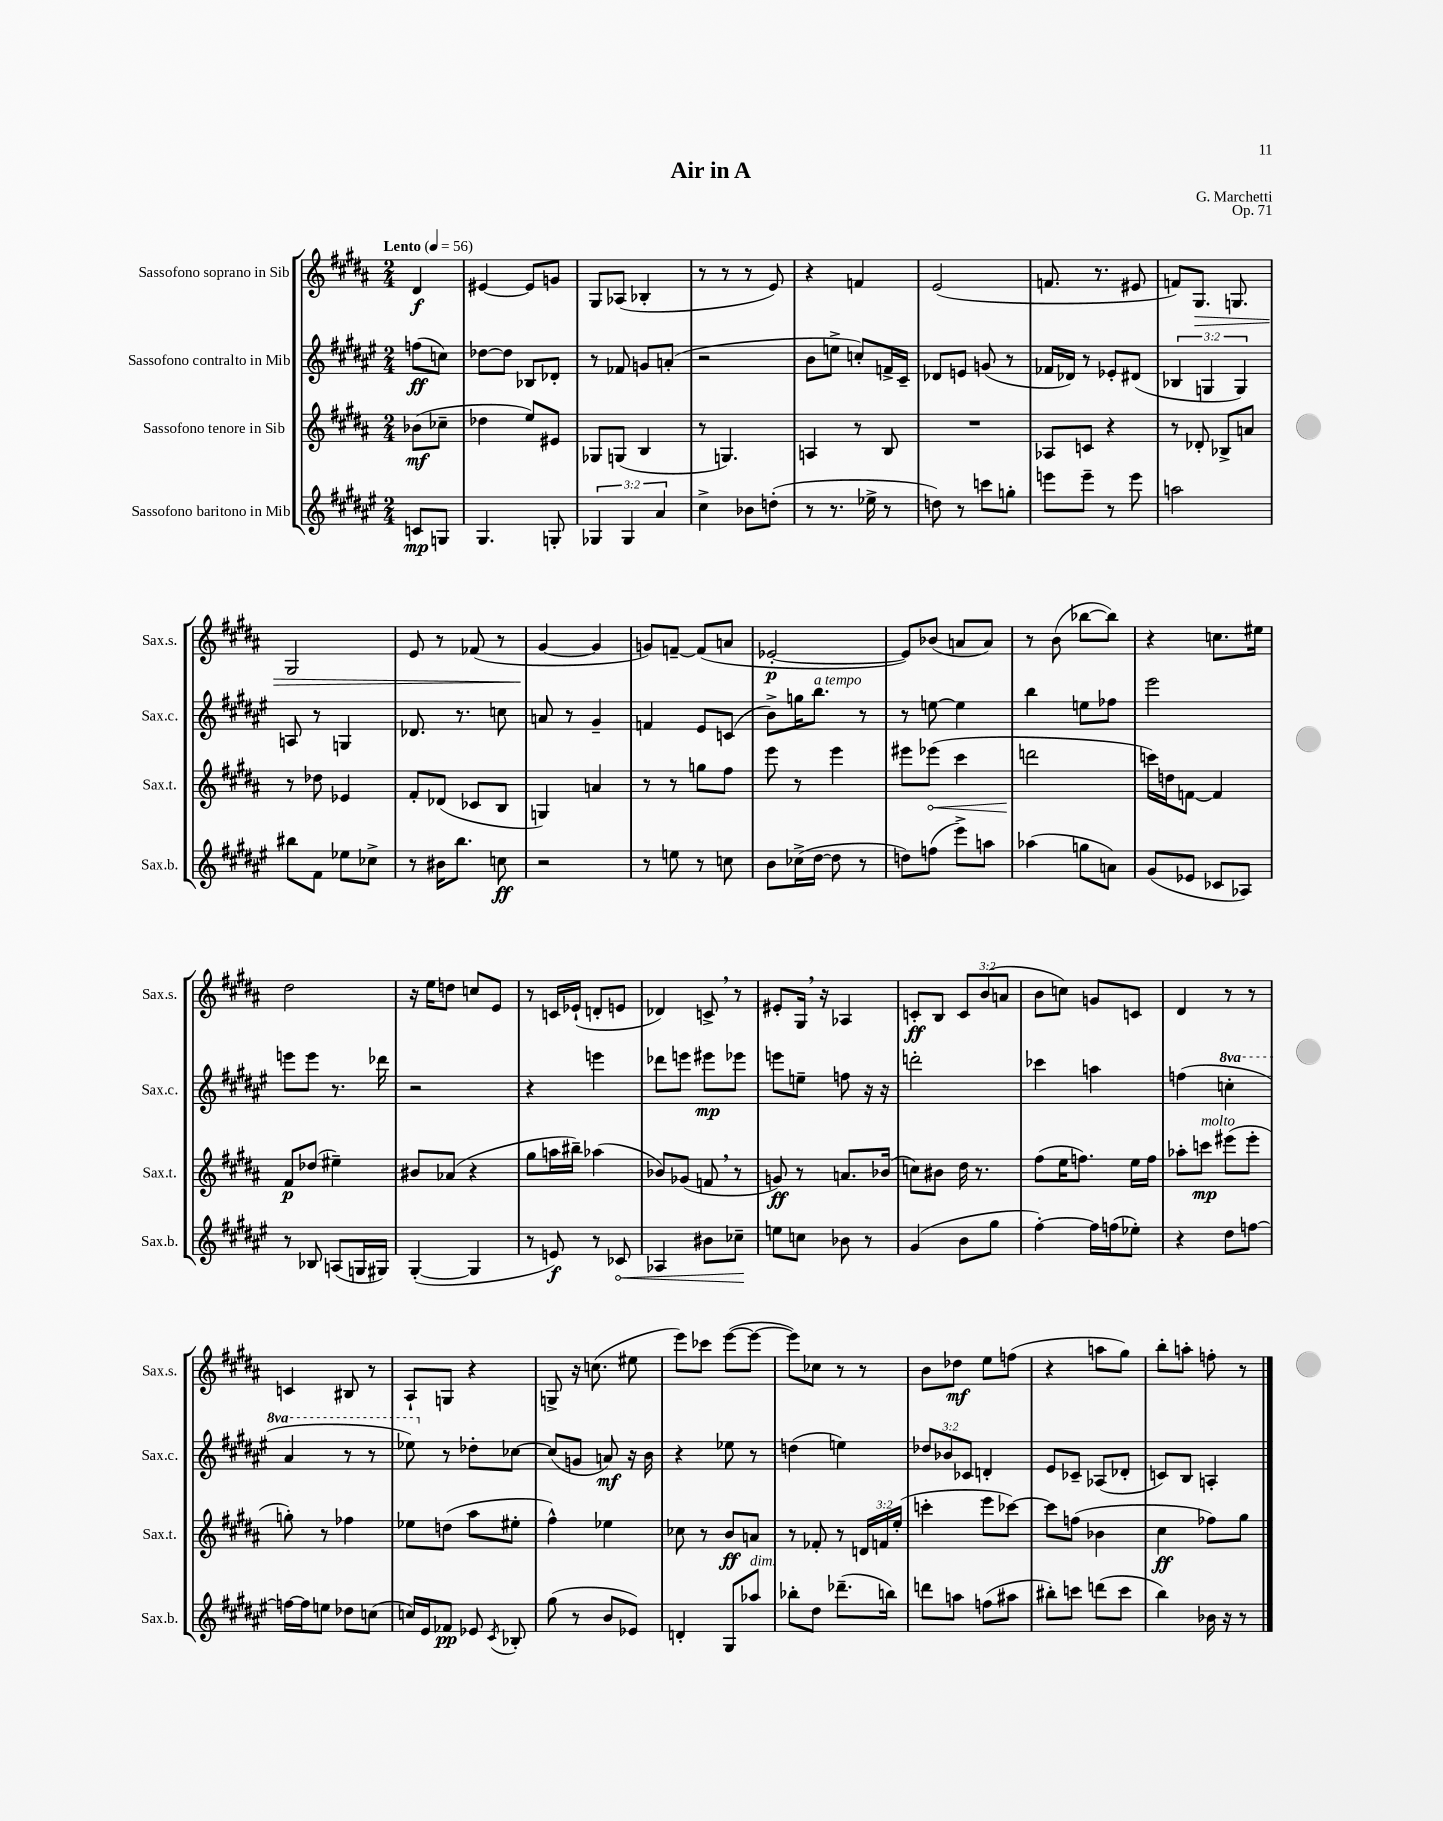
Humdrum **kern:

**kern	**dynam	**kern	**dynam	**kern	**dynam	**kern	**dynam
*part4	*part4	*part3	*part3	*part2	*part2	*part1	*part1
*staff4	*staff4	*staff3	*staff3	*staff2	*staff2	*staff1	*staff1
*I"Sassofono baritono in Mib	*	*I"Sassofono tenore in Sib	*	*I"Sassofono contralto in Mib	*	*I"Sassofono soprano in Sib	*
*I'Sax.b.	*	*I'Sax.t.	*	*I'Sax.c.	*	*I'Sax.s.	*
*clefG2	*	*clefG2	*	*clefG2	*	*clefG2	*
*k[f#c#g#d#a#e#]	*	*k[f#c#g#d#a#]	*	*k[f#c#g#d#a#e#]	*	*k[f#c#g#d#a#]	*
*M2/4	*	*M2/4	*	*M2/4	*	*M2/4	*
*MM56	*	*MM56	*	*MM56	*	*MM56	*
=	=	=	=	=	=	=	=
!	!	!	!	!	!	!LO:TX:a:B:t=Lento	!
8cn/L	mp	(8b-X\L	mf	(8ffn\L	ff	4d#/	f
8Gn/J	.	8cc-X~\J	.	8ccn\J)	.	.	.
=1	=1	=1	=1	=1	=1	=1	=1
4.G#/	.	4dd-X\	.	[8dd-X\L	.	[4e#X/	.
.	.	.	.	8dd-\J]	.	.	.
.	.	8ee/L)	.	8B-X/L	.	8e#/L]	.
8Gn'/	.	8e#X/J	.	8d-X'/J	.	8gn/J	.
=2	=2	=2	=2	=2	=2	=2	=2
6G-X/	.	8G-X/L	.	8r	.	8G#/L	.
.	.	(8Gn/J	.	8f-X/	.	(8A-X/J	.
6G-/	.	.	.	.	.	.	.
.	.	4B/	.	8gn/L	.	4B-X'/	.
6a#/	.	.	.	.	.	.	.
.	.	.	.	(8an'/J	.	.	.
=3	=3	=3	=3	=3	=3	=3	=3
4cc#^\	.	8r	.	2r	.	8r	.
.	.	4.Gn/)	.	.	.	8r	.
8b-X\L	.	.	.	.	.	8r	.
(8ddn'\J	.	.	.	.	.	8e/)	.
=4	=4	=4	=4	=4	=4	=4	=4
8r	.	4An/	.	8b\L	.	4r	.
8.r	.	.	.	8een^\J	.	.	.
.	.	8r	.	8ccn'/L)	.	4fn/	.
16ee-X^\	.	.	.	.	.	.	.
8r	.	8B/	.	16fn^/L	.	.	.
.	.	.	.	16c#~/JJ	.	.	.
=5	=5	=5	=5	=5	=5	=5	=5
8ddn\)	.	2r	.	8d-X/L	.	(2e/	.
8r	.	.	.	8en/J	.	.	.
8cccn\L	.	.	.	(8gn/	.	.	.
8ggn'\J	.	.	.	8r	.	.	.
=6	=6	=6	=6	=6	=6	=6	=6
8eeen\L	.	8A-X/L	.	16f-X/LL	.	8.fn/	.
.	.	.	.	16d-X/JJ)	.	.	.
8eee~\J	.	8cn/J	.	8r	.	.	.
.	.	.	.	.	.	8.r	.
8r	.	4r	.	8e-X'/L	.	.	.
8eee\	.	.	.	(8d#X/J	.	8e#X/	.
=7	=7	=7	=7	=7	=7	=7	=7
2aan\	.	8r	.	6B-X/	.	8fn/L)	.
!	!	!	!	!	!	!	!LO:HP:b
.	.	8d-X'/	.	.	.	8.G#/J	>
.	.	.	.	6Gn/	.	.	.
.	.	8B-X^/L	.	.	.	.	.
.	.	.	.	.	.	8.Gn/	.
.	.	.	.	6G/)	.	.	.
.	.	8an/J	.	.	.	.	.
!!LO:LB:g=z
=8	=8	=8	=8	=8	=8	=8	=8
8bb#X\L	.	8r	.	8An/	.	2G#/	.
8f#\J	.	8dd-X\	.	8r	.	.	.
8ee-X\L	.	4e-X/	.	4Gn/	.	.	.
8cc-X^\J	.	.	.	.	.	.	.
=9	=9	=9	=9	=9	=9	=9	=9
8r	.	8f#'/L	.	8.d-X/	.	8e/	.
16b#X\KL	.	(8d-X/J	.	.	.	8r	.
8.bb\J	.	.	.	8.r	.	.	.
.	.	8c-X/L	.	.	.	(8f-X/	.
8ccn\	ff	8B/J	.	8ccn\	.	8r	.
=10	=10	=10	=10	=10	=10	=10	=10
2r	.	4Gn/)	.	8an/	.	[4g#/	.
.	.	.	.	8r	.	.	.
.	.	4an/	.	4g#~/	.	4g#/]	]
=11	=11	=11	=11	=11	=11	=11	=11
8r	.	8r	.	4fn/	.	8gn/L)	.
8een\	.	8r	.	.	.	[8fn~/J	.
8r	.	8ggn\L	.	8e#/L	.	(8f/L]	.
8ccn\	.	8ff#\J	.	(8cn/J	.	8an/J	.
=12	=12	=12	=12	=12	=12	=12	=12
8b\L	.	8eee\	.	8b^\L)	.	[2e-X'/	p
(16cc-X^\L	.	8r	.	16ggn\K	.	.	.
!	!	!	!	!LO:TX:a:i:t=a tempo	!	!	!
[16dd#\JJ	.	.	.	8.bb\J	.	.	.
8dd#\]	.	4eee\	.	.	.	.	.
8r	.	.	.	8r	.	.	.
=13	=13	=13	=13	=13	=13	=13	=13
8ddn\L)	.	8eee#X\L	.	8r	.	8e-/L])	.
!	!	!	!LO:HP:b	!	!	!	!
(8ffn\J	.	(8eee-X\J	<	[8een\	.	(8b-X/J	.
8eee#^\L)	.	4ccc#\	.	4ee\]	.	8an/L	.
8aan\J	.	.	.	.	.	8a/J)	.
=14	=14	=14	=14	=14	=14	=14	=14
(4aa-X\	.	2dddn\	.	4bb\	.	8r	.
.	.	.	.	.	.	(8b\	.
8ggn\L	.	.	.	8een\L	.	[8bb-X\L	.
8an\J)	.	.	.	8ff-X\J	.	8bb-\J])	.
.	.	.	[	.	.	.	.
=15	=15	=15	=15	=15	=15	=15	=15
(8g#/L	.	16cccn\LL)	.	2eee#\	.	4r	.
.	.	16ddn\J	.	.	.	.	.
8e-X/J	.	[8fn\J	.	.	.	.	.
8c-X/L	.	4f/]	.	.	.	8.ccn\L	.
8A-X/J)	.	.	.	.	.	.	.
.	.	.	.	.	.	16ee#X\Jk	.
!!LO:LB:g=z
=16	=16	=16	=16	=16	=16	=16	=16
8r	.	8f#/L	p	8eeen\L	.	2dd#\	.
8B-X/	.	(8dd-X/J	.	8eee\J	.	.	.
(8An/L	.	4ee#X~\)	.	8.r	.	.	.
16Gn/L	.	.	.	.	.	.	.
16G#X/JJ)	.	.	.	16ddd-X\	.	.	.
=17	=17	=17	=17	=17	=17	=17	=17
([4G#'/	.	8b#X/L	.	2r	.	16r	.
.	.	.	.	.	.	16ee\KL	.
.	.	(8a-X/J	.	.	.	8ddn\J	.
4G#/]	.	4r	.	.	.	8ccn/L	.
.	.	.	.	.	.	8e/J	.
=18	=18	=18	=18	=18	=18	=18	=18
8r	.	8gg#\L	.	4r	.	8r	.
8en/)	f	16aan\L	.	.	.	16cn/LL	.
.	.	16bb#X~\JJ)	.	.	.	(16e-X`/JJ	.
8r	.	(4aa-X\	.	4eeen\	.	8dn'/L	.
!	!LO:HP:b	!	!	!	!	!	!
8c-X/	<	.	.	.	.	8en/J	.
=19	=19	=19	=19	=19	=19	=19	=19
4A-X/	.	8b-X/L)	.	8ddd-X\L	.	4d-X/)	.
.	.	(8g-X/J	.	8eeen\J	.	.	.
8b#X\L	.	8fn,/	.	8eee#X\L	mp	8cn^,/	.
8cc-X~\J	.	8r	.	8eee-X\J	.	8r	.
.	[	.	.	.	.	.	.
=20	=20	=20	=20	=20	=20	=20	=20
8een\L	.	8gn/)	ff	8eeen\L	.	8e#X'/L	.
8ccn\J	.	8r	.	8een~\J	.	16G#,/Jk	.
.	.	.	.	.	.	16r	.
8b-X\	.	8.an/L	.	8ffn\	.	4A-X/	.
8r	.	.	.	16r	.	.	.
.	.	(16b-X/Jk	.	16r	.	.	.
=21	=21	=21	=21	=21	=21	=21	=21
(4g#/	.	8ccn\L)	.	2dddn'\	.	8cn'/L	ff
.	.	8b#X\J	.	.	.	8B/J	.
8b\L	.	16dd#\	.	.	.	12c/L	.
.	.	8.r	.	.	.	.	.
.	.	.	.	.	.	(12b/	.
8gg#\J	.	.	.	.	.	.	.
.	.	.	.	.	.	12an/J	.
=22	=22	=22	=22	=22	=22	=22	=22
[4ff#'\)	.	(8ff#\L	.	4ccc-X\	.	8b\L	.
.	.	16ee\K	.	.	.	8ccn\J)	.
.	.	8.ffn\J)	.	.	.	.	.
16ff#\LL]	.	.	.	4aan\	.	8gn/L	.
(16ffn\J	.	.	.	.	.	.	.
8ee-X'\J)	.	16ee\LL	.	.	.	8cn/J	.
.	.	16ff\JJ	.	.	.	.	.
=23	=23	=23	=23	=23	=23	=23	=23
4r	.	8aa-X'\L	.	(4ffn\	.	4d#/	.
!	!	!LO:TX:a:i:t=molto	!	!	!	!	!
.	.	8cccn\J	mp	.	.	.	.
*	*	*	*	*8va	*	*	*
8dd#\L	.	(8eee#X\L	.	4cccn'\	.	8r	.
[8ffn\J	.	8eee#'\J	.	.	.	8r	.
!!LO:LB:g=z
=24	=24	=24	=24	=24	=24	=24	=24
16ffn\LL_	.	8ggn'\)	.	4aa#/	.	4cn/	.
16ff\J]	.	.	.	.	.	.	.
8een\J	.	8r	.	.	.	.	.
8dd-X\L	.	4ff-X\	.	8r	.	8B#X/	.
(8ccn\J	.	.	.	8r	.	8r	.
=25	=25	=25	=25	=25	=25	=25	=25
16ccn/LL)	.	8ee-X\L	.	8eee-X\)	.	8A#`/L	.
16e#/J	.	.	.	.	.	.	.
*	*	*	*	*X8va	*	*	*
8f-X/J	pp	(8ddn\J	.	8r	.	8Gn/J	.
8e-X/	.	8aa#\L	.	8dd-X'\L	.	4r	.
8qc#/	.	.	.	.	.	.	.
8B-X'/	.	8ee#X'\J	.	[8cc-X\J	.	.	.
=26	=26	=26	=26	=26	=26	=26	=26
(8gg#\	.	4ff#^^\)	.	(8cc-/L]	.	8Gn^/	.
8r	.	.	.	8gn/J	.	16r	.
.	.	.	.	.	.	(8.ccn\	.
8b/L	.	4ee-X\	.	8an/)	mf	.	.
8e-X/J)	.	.	.	16r	.	8ee#X\	.
.	.	.	.	16b\	.	.	.
=27	=27	=27	=27	=27	=27	=27	=27
4dn'/	.	8cc-X\	.	4r	.	8eee\L)	.
.	.	8r	.	.	.	8ccc-X\J	.
8G#/L	.	8b/L	ff	8ee-X\	.	([8eee\L	.
!LO:TX:a:i:t=dim.	!	!	!	!	!	!	!
8aa-X/J	.	8an/J	.	8r	.	8eee\J_	.
=28	=28	=28	=28	=28	=28	=28	=28
8bb-X'\L	.	8r	.	(4ddn\	.	8eee\L])	.
8dd#\J	.	8f-X'/	.	.	.	8cc-X\J	.
(8.ddd-X~\L	.	8r	.	4een\)	.	8r	.
.	.	24dn/LL	.	.	.	8r	.
.	.	24fn/	.	.	.	.	.
16bbn\Jk)	.	.	.	.	.	.	.
.	.	(24ee'/JJ	.	.	.	.	.
=29	=29	=29	=29	=29	=29	=29	=29
8dddn\L	.	4cccn'\	.	12dd-X/L	.	8b\L	.
.	.	.	.	12b-X/	.	.	.
8aan\J	.	.	.	.	.	8dd-X\J	mf
.	.	.	.	12c-X/J	.	.	.
(8ffn\L	.	8eee\L	.	4dn'/	.	8ee\L	.
8aa#X\J	.	[8ccc-X\J)	.	.	.	(8ffn\J	.
=30	=30	=30	=30	=30	=30	=30	=30
8bb#X'\L)	.	8ccc-\L]	.	8e#/L	.	4r	.
8cccn\J	.	(8ffn\J	.	8c-X~/J	.	.	.
(8dddn\L	.	4b-X\	.	(8A-X/L	.	8aan\L	.
8ccc\J	.	.	.	8d-X'/J	.	8gg#\J)	.
=31	=31	=31	=31	=31	=31	=31	=31
4bb\)	.	4cc#\	ff	8cn/L)	.	8bb'\L	.
.	.	.	.	8B/J	.	8aan'\J	.
16b-X\	.	8ff-X\L)	.	4An'/	.	8ffn'\	.
16r	.	.	.	.	.	.	.
8r	.	8gg#\J	.	.	.	8r	.
==	==	==	==	==	==	==	==
*-	*-	*-	*-	*-	*-	*-	*-
